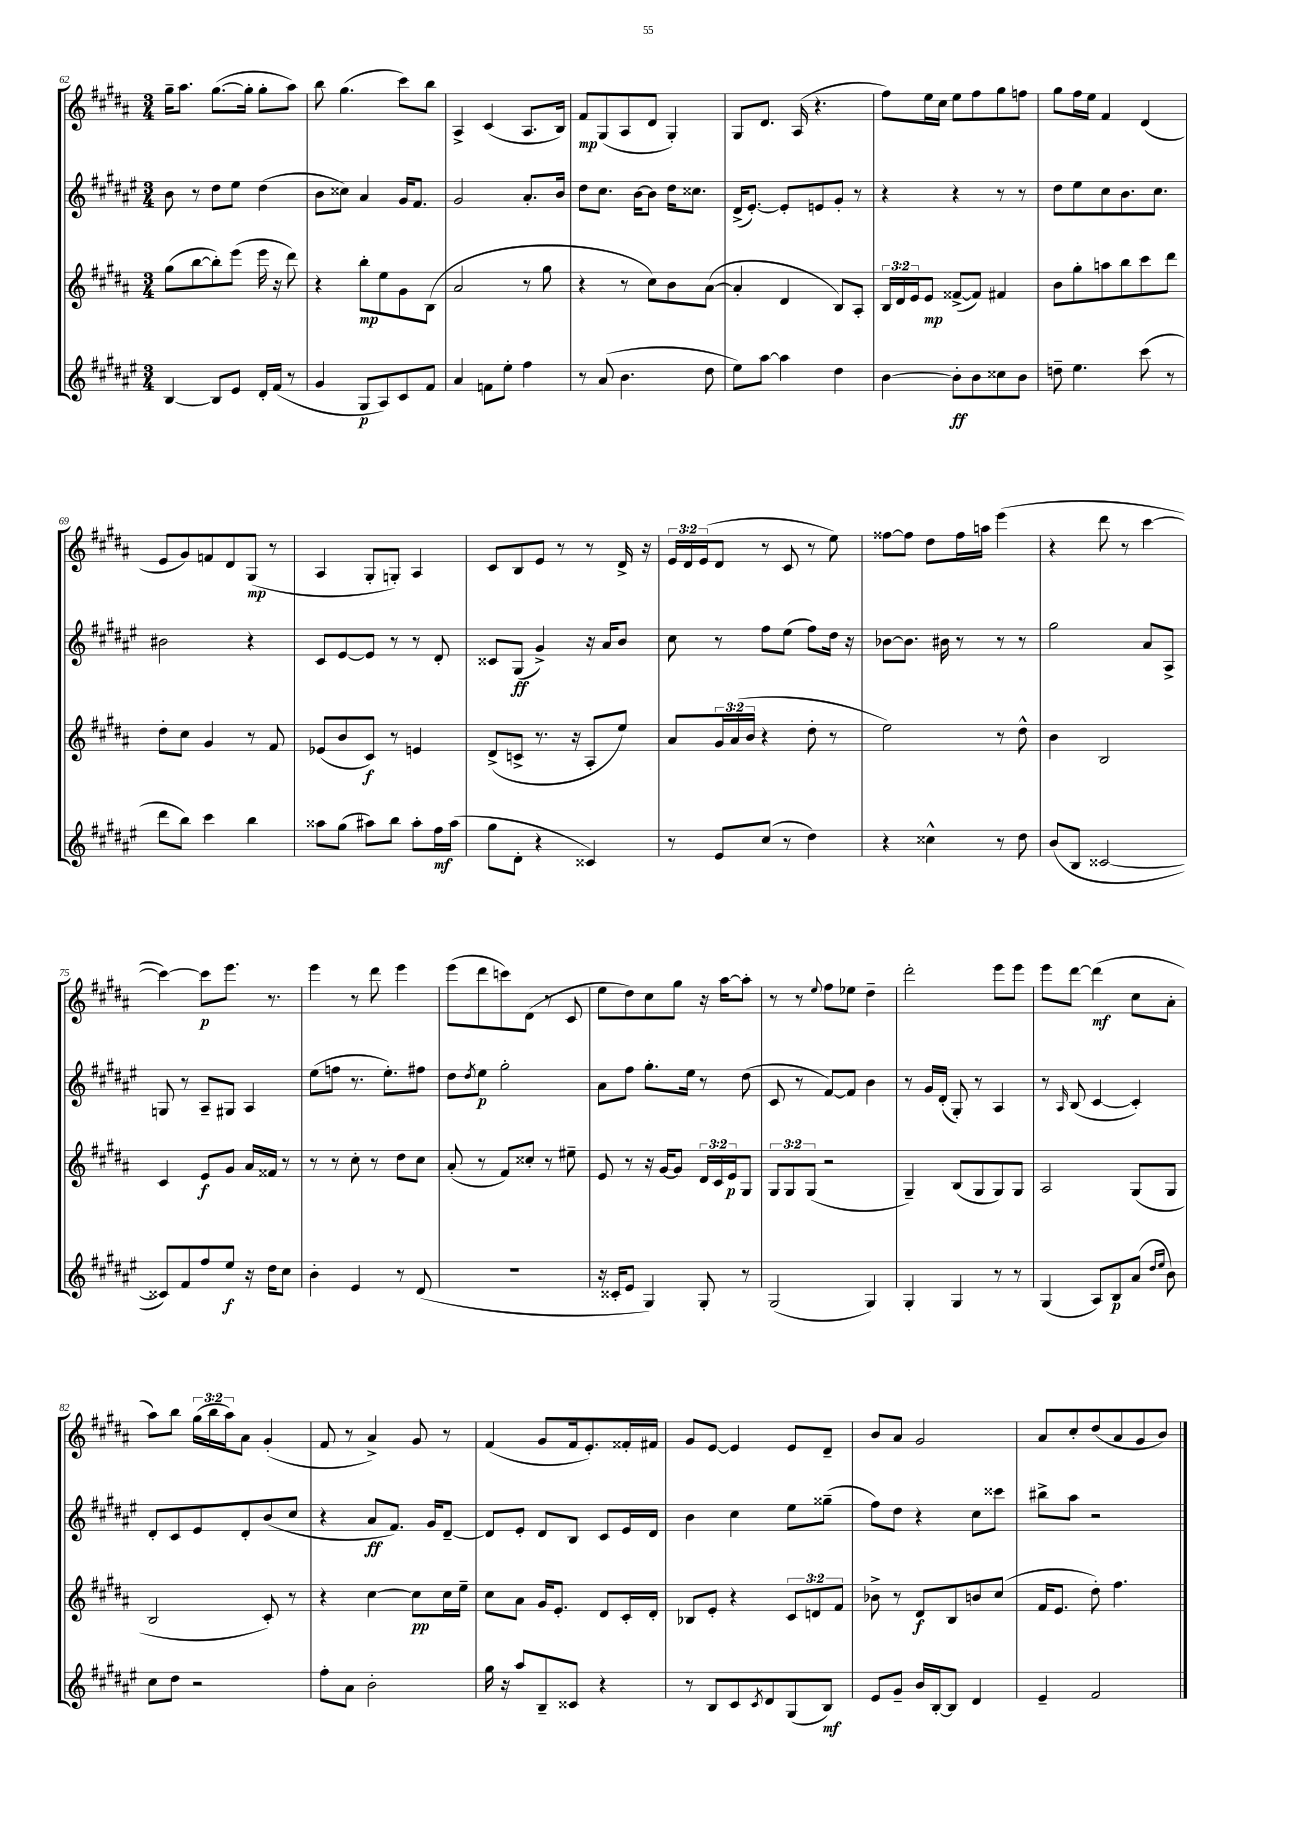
<<
\new StaffGroup <<
\new Staff = "s0" {
    \clef treble \key b \major \numericTimeSignature \time 3/4 \override Staff.TupletNumber.text = #tuplet-number::calc-fraction-text
    gis''16-- ais''8. gis''8.~( gis''16-. gis''8-. ais''8) |
    b''8 gis''4.( cis'''8) b''8 |
    ais4-> cis'4( ais8. b16) |
    fis'8\mp gis8( ais8 dis'8 gis4-.) |
    gis8 dis'8. ais16( r4. |
    fis''8) e''16 cis''16 e''8 fis''8 gis''8 f''8 |
    gis''8 fis''16 e''16 fis'4 dis'4( |
    e'8 gis'8) f'8 dis'8 gis8\mp( r8 |
    ais4 gis8-. g8-.) ais4 |
    cis'8 b8 e'8 r8 r8 dis'16-> r16 |
    \tuplet 3/2 { e'16 dis'16 e'16( } dis'8 r8 cis'8 r8 e''8) |
    fisis''8~ fisis''8 dis''8 fisis''16 a''16 e'''4( |
    r4 dis'''8 r8 cis'''4~ |
    cis'''4~) cis'''8\p e'''8. r8. |
    e'''4 r8 dis'''8 e'''4 |
    e'''8( dis'''8 c'''8) dis'8( r8 cis'8 |
    e''8 dis''8) cis''8 gis''8 r16 ais''16~ ais''8-. |
    r8 r8 \appoggiatura { e''8 } fis''8 ees''8 dis''4-- |
    dis'''2-. e'''8 e'''8 |
    e'''8 dis'''8~ dis'''4\mf( cis''8 ais'8-. |
    ais''8) b''8 \tuplet 3/2 { gis''16( b''16 ais''16) } ais'8 gis'4-.( |
    fis'8 r8 ais'4->) gis'8 r8 |
    fis'4( gis'8 fis'16 e'8.-.) fisis'16-. fis'16 |
    gis'8 e'8~ e'4 e'8 dis'8-- |
    b'8 ais'8 gis'2 |
    ais'8 cis''8-. dis''8( ais'8 gis'8 b'8) \bar "|." |
}
\new Staff = "s1" {
    \clef treble \key fis \major \numericTimeSignature \time 3/4
    b'8 r8 dis''8 eis''8 dis''4( |
    b'8 cisis''8) ais'4 gis'16 fis'8. |
    gis'2 ais'8.-. b'16 |
    dis''8 cis''8. b'16~ b'8 dis''16 cisis''8. |
    dis'16->( eis'8.~-.) eis'8-. e'8 gis'8-. r8 |
    r4 r4 r8 r8 |
    dis''8 eis''8 cis''8 b'8. cis''8. |
    bis'2 r4 |
    cis'8 eis'8~ eis'8 r8 r8 dis'8-. |
    cisis'8 gis8\ff( gis'4->) r16 ais'16 b'8 |
    cis''8 r8 fis''8 eis''8( fis''8) dis''16 r16 |
    bes'8~ bes'8. bis'16 r8 r8 r8 |
    gis''2 ais'8 ais8-> |
    g8 r8 ais8-- gis8 ais4 |
    eis''8( f''8 r8. eis''8.-.) fis''8 |
    dis''8 \acciaccatura { dis''8 } eis''8\p gis''2-. |
    ais'8 fis''8 gis''8.-. eis''16 r8 dis''8( |
    cis'8 r8 fis'8~) fis'8 b'4 |
    r8 gis'16 dis'16-.( gis8-.) r8 ais4 |
    r8 \grace { ais16 } b8( cis'4~ cis'4-.) |
    dis'8-. cis'8 eis'8 dis'8-. b'8( cis''8 |
    r4 ais'8\ff fis'8.) gis'16 dis'8~-- |
    dis'8 eis'8-. dis'8 b8 cis'8 eis'16 dis'16 |
    b'4 cis''4 eis''8 gisis''8--( |
    fis''8) dis''8 r4 cis''8 cisis'''8 |
    bis''8-> ais''8 r2 \bar "|." |
}
\new Staff = "s2" {
    \clef treble \key b \major \numericTimeSignature \time 3/4 \override Staff.TupletNumber.text = #tuplet-number::calc-fraction-text
    gis''8( b''8~ b''8-.) e'''8( e'''16 r16 dis'''8) |
    r4 b''8-.\mp e''8 gis'8 b8( |
    ais'2 r8 gis''8 |
    r4 r8 cis''8) b'8 ais'8~( |
    ais'4-. dis'4 b8) ais8-. |
    \tuplet 3/2 { b16 dis'16 e'16 } e'8\mp fisis'8~->( fisis'8) fis'4 |
    b'8 gis''8-. a''8 b''8 cis'''8 dis'''8 |
    dis''8-. cis''8 gis'4 r8 fis'8 |
    ees'8( b'8 cis'8\f) r8 e'4 |
    dis'8->( c'8-> r8. r16 ais8-. e''8) |
    ais'8 \tuplet 3/2 { gis'16 ais'16( b'16 } r4 dis''8-. r8 |
    e''2) r8 dis''8-^ |
    b'4 b2 |
    cis'4 e'8\f gis'8 ais'16 fisis'16 r8 |
    r8 r8 cis''8-. r8 dis''8 cis''8 |
    ais'8-.( r8 fis'8) cisis''8-. r8 eis''8-- |
    e'8 r8 r16 gis'16~ gis'8 \tuplet 3/2 { dis'16 cis'16 e'16\p } gis8 |
    \tuplet 3/2 { gis8 gis8 gis8( } r2 |
    gis4--) b8( gis8 gis8) gis8 |
    ais2 gis8( gis8 |
    b2 cis'8-.) r8 |
    r4 cis''4~ cis''8\pp cis''16 e''16-- |
    cis''8 ais'8 gis'16 e'8.-. dis'8 cis'16-. dis'16-. |
    bes8 e'8-. r4 \tuplet 3/2 { cis'8 d'8 fis'8 } |
    bes'8-> r8 dis'8\f b8 b'8 cis''8( |
    fis'16 e'8. dis''8-.) fis''4. \bar "|." |
}
\new Staff = "s3" {
    \clef treble \key fis \major \numericTimeSignature \time 3/4
    b4~ b8 eis'8 dis'16-. fis'16( r8 |
    gis'4 gis8\p ais8) cis'8 fis'8 |
    ais'4 f'8 eis''8-. fis''4 |
    r8 ais'8( b'4. dis''8 |
    eis''8) ais''8~ ais''4 dis''4 |
    b'4~ b'8-.\ff b'8 cisis''8 b'8 |
    d''8-- eis''4. cis'''8( r8 |
    dis'''8 b''8) cis'''4 b''4 |
    aisis''8 gis''8( ais''8) b''8 ais''8-. fis''16\mf ais''16( |
    gis''8 dis'8-. r4 cisis'4) |
    r8 eis'8 cis''8( r8 dis''4) |
    r4 cisis''4-^ r8 dis''8 |
    b'8( b8 cisis'2~ |
    cisis'8) fis'8 fis''8 eis''8\f r16 dis''16 cis''8 |
    b'4-. eis'4 r8 dis'8( |
    R2. |
    r16 cisis'16-. eis'8 gis4) gis8-. r8 |
    gis2( gis4) |
    gis4-. gis4 r8 r8 |
    gis4( ais8) b8\p ais'8( \grace { dis''16 eis''16 } b'8) |
    cis''8 dis''8 r2 |
    fis''8-. ais'8 b'2-. |
    gis''16 r16 ais''8 b8-- cisis'8 r4 |
    r8 b8 cis'8 \acciaccatura { cis'8 } dis'8 gis8( b8\mf) |
    eis'8 gis'8-- b'16 b16~-. b8 dis'4 |
    eis'4-- fis'2 \bar "|." |
}
>>
>>
\layout { \context { \Score currentBarNumber = #62 } }
